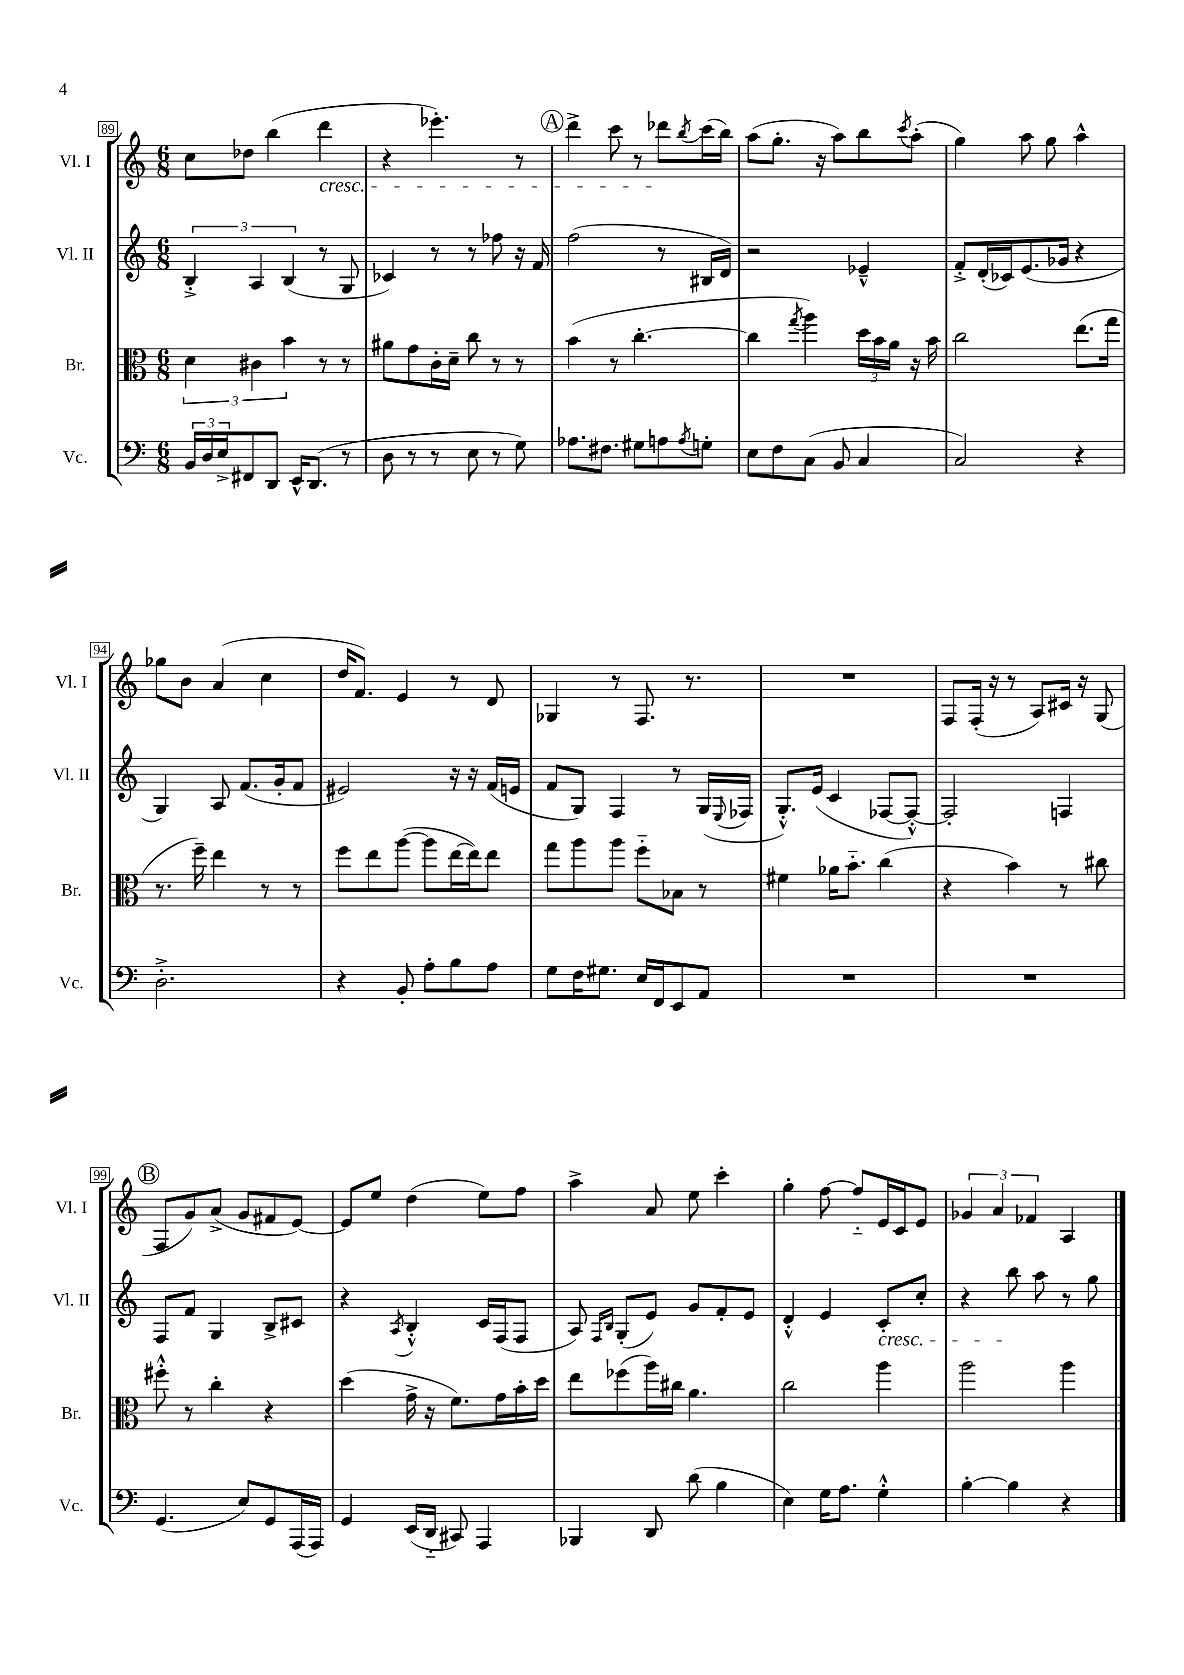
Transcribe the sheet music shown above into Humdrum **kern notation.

**kern	**kern	**kern	**kern
*part4	*part3	*part2	*part1
*staff4	*staff3	*staff2	*staff1
*I"Vc.	*I"Br.	*I"Vl. II	*I"Vl. I
*I'Vc.	*I'Br.	*I'Vl. II	*I'Vl. I
*clefF4	*clefC3	*clefG2	*clefG2
*k[]	*k[]	*k[]	*k[]
*M6/8	*M6/8	*M6/8	*M6/8
=89	=89	=89	=89
24BB/LL	6d\	6B'^/	8cc\L
24D/	.	.	.
24E^/J	.	.	.
8FF#X/	.	.	8dd-X\J
.	6c#X\	6A/	.
8DD/J	.	.	(4bb\
.	6b\	(6B/	.
16EE^^/KL	.	.	.
(8.DD/J	.	.	.
!	!	!	!LO:TX:b:i:t=cresc.
.	8r	8r	4ddd\
8r	8r	8G/	.
=90	=90	=90	=90
8D\	8a#X\L	4c-X/)	4r
8r	8g\	.	.
8r	16c'\L	8r	4.eee-X'\)
.	16d~\JJ	.	.
8E\	8cc\	8r	.
8r	8r	8ff-X\	.
8G\)	8r	16r	8r
.	.	16f/	.
!!LO:REH:place=s1:t=A
=91	=91	=91	=91
8.A-X\L	(4b\	(2ff\	4ddd^\
8.F#X\J	.	.	.
.	8r	.	8ccc\
8G#X\L	[4.cc'\	.	8r
8An\	.	8r	8ddd-X\L
8qA/	.	.	8qbb/
8Gn'\J	.	16B#X/LL	(16ccc\L
.	.	16d/JJ)	16bb\JJ)
=92	=92	=92	=92
8E\L	4cc\]	2r	(8aa\L
8F\	.	.	8.gg'\J
.	8qgg/	.	.
(8C\J	4aa\)	.	.
.	.	.	16r
8BB/	.	.	8aa\L)
4C/	24dd\LL	4e-X~^^/	8bb\
.	24b\	.	.
.	24a\JJ	.	.
.	.	.	8qccc/
.	16r	.	(8aa'\J
.	16b\	.	.
=93	=93	=93	=93
2C/)	2cc\	8f'^/L	4gg\)
.	.	(16d'/L	.
.	.	16c-X/J)	.
.	.	(8.e/	8aa\
.	.	.	8gg\
.	.	16g-X/Jk	.
4r	(8.ee\L	4r	4aa^^\
.	16gg\Jk	.	.
!!LO:LB:g=z
=94	=94	=94	=94
2.D'^\	8.r	4G/)	8gg-X\L
.	.	.	8b\J
.	16ff~\)	.	.
.	4ee\	8A/	(4a/
.	.	(8.f/L	.
.	8r	.	4cc\
.	.	16g'/k	.
.	8r	8f/J	.
=95	=95	=95	=95
4r	8ff\L	2e#X/)	16dd/KL
.	.	.	8.f/J)
.	8ee\	.	.
8BB'/	([8aa\J	.	4e/
8A'\L	8aa\L]	.	.
8B\	[16ee\L	16r	8r
.	16ee\J])	16r	.
8A\J	8ee\J	(16f/LL	8d/
.	.	16en/JJ	.
=96	=96	=96	=96
8G\L	8gg\L	8f/L	4G-X/
16F\K	8aa\	8G/J)	.
8.G#X\J	.	.	.
.	8aa\J	4F/	8r
16E/LL	8ff\L	.	8.F/
16FF/J	.	.	.
8EE/	8B-X\J	8r	.
.	.	.	8.r
8AA/J	8r	(16G/LL	.
.	.	8qqE/	.
.	.	16F-X/JJ	.
=97	=97	=97	=97
2.r	4f#X\	8.G'^^/L)	2.r
.	.	(16e/Jk	.
.	16a-X\KL	4c/	.
.	8.b\J	.	.
.	(4cc\	[8F-X/L	.
.	.	8F-'^^/J_)	.
=98	=98	=98	=98
2.r	4r	2F-'/]	8F/L
.	.	.	(16F'/Jk
.	.	.	16r
.	4b\)	.	8r
.	.	.	8A/L)
.	8r	4Fn/	16c#X/Jk
.	.	.	16r
.	8cc#X\	.	(8G/
!!LO:LB:g=z
!!LO:REH:place=s1:t=B
=99	=99	=99	=99
(4.GG/	8ff#X'^^\	8F/L	8F/L
.	8r	8f/J	8g/)
.	4cc'\	4G/	(8a^/J
8E/L)	.	.	8g/L
8GG/	4r	8B^/L	8f#X/
(16AAA/L	.	8c#X/J	[8e/J)
16AAA/JJ)	.	.	.
=100	=100	=100	=100
4GG/	(4dd\	4r	8e/L]
.	.	.	8ee/J
.	.	8qA/	.
(16EE/LL	16g^\	4B'^^/	(4dd\
16DD/JJ	16r	.	.
8CC#X/)	8.f\L)	.	.
4AAA/	.	16c/LL	8ee\L)
.	16g\L	(16F/J	.
.	16b'\	8F/J	8ff\J
.	16dd\JJ	.	.
=101	=101	=101	=101
4BBB-X/	8ee\L	8A/)	4aa^\
.	.	16qqF/LL	.
.	.	16qqB/JJ	.
.	(8ff-X\	(8G'/L	.
8DD/	16aa\L)	8e/J)	8a/
.	16cc#X\JJ	.	.
(8d\	4.a\	8g/L	8ee\
4B\	.	8f'/	4ccc'\
.	.	8e/J	.
=102	=102	=102	=102
4E\)	2cc\	4d'^^/	4gg'\
16G\KL	.	4e/	[8ff\
8.A\J	.	.	.
.	.	.	8ff/L]
!	!	!LO:TX:b:i:t=cresc.	!
4G'^^\	4aa\	8c'/L	16e/L
.	.	.	16c/J
.	.	8cc'/J	8e/J
=103	=103	=103	=103
[4B'\	2aa\	4r	6g-X/
.	.	.	6a/
4B\]	.	8bb\	.
.	.	.	6f-X/
.	.	8aa\	.
4r	4aa\	8r	4A/
.	.	8gg\	.
==	==	==	==
*-	*-	*-	*-
